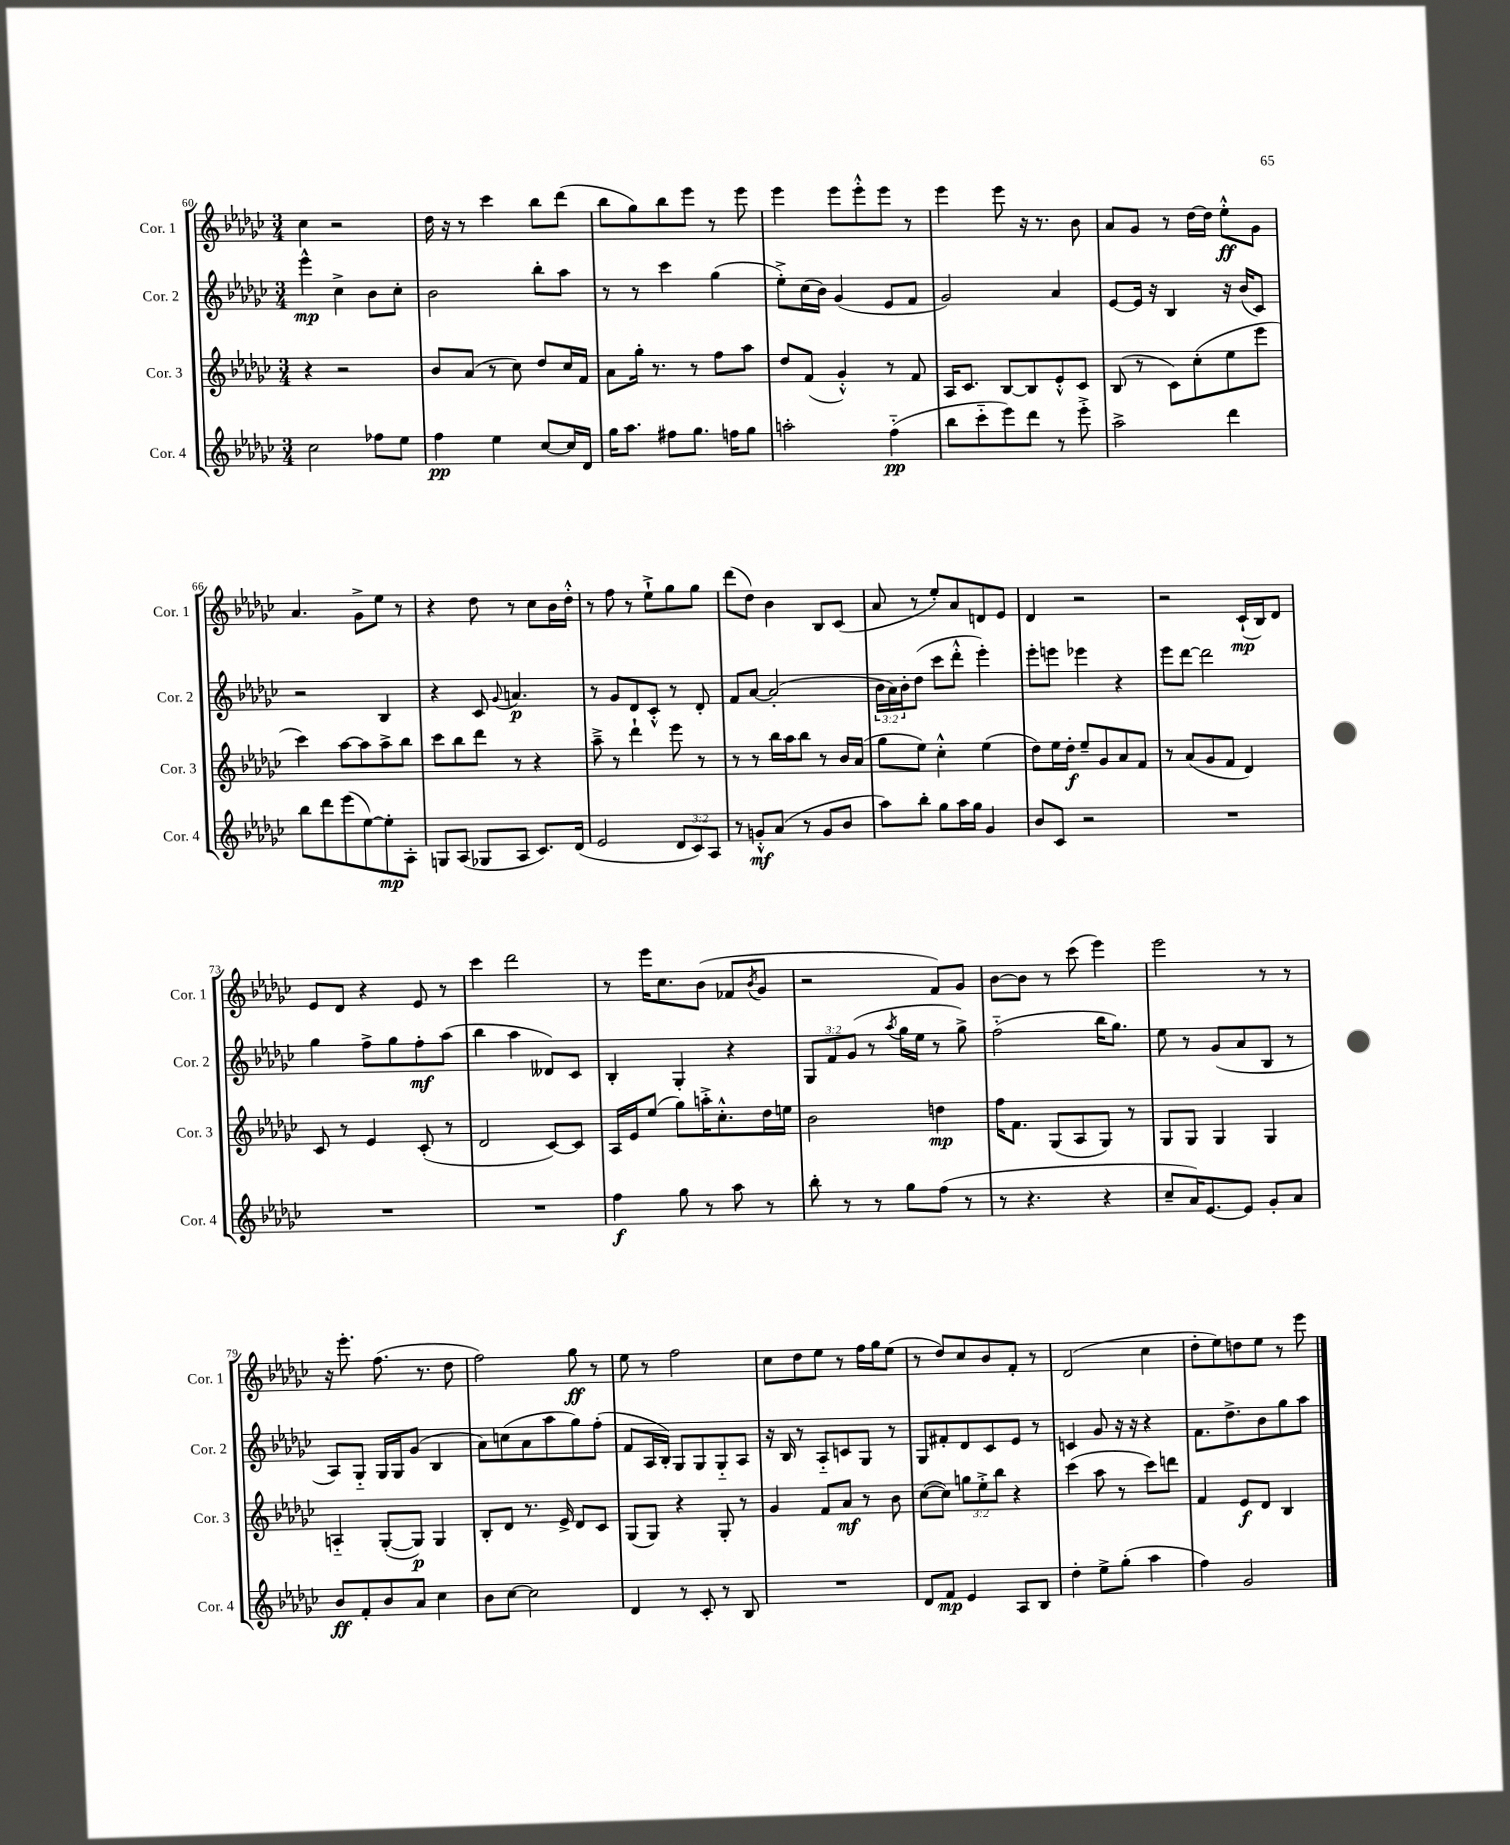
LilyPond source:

<<
\new StaffGroup <<
\new Staff = "s0" \with { instrumentName = "Cor. 1" shortInstrumentName = "Cor. 1" } {
    \clef treble \key ges \major \numericTimeSignature \time 3/4
    ces''4 r2 |
    des''16 r16 r8 ces'''4 bes''8 des'''8( |
    bes''8 ges''8) bes''8 ees'''8 r8 ees'''8 |
    ees'''4 ees'''8 ees'''8-.-^ ees'''8 r8 |
    ees'''4 ees'''8 r16 r8. bes'8 |
    aes'8 ges'8 r8 des''16~ des''16 ees''8-.-^\ff ges'8 |
    aes'4. ges'8-> ees''8 r8 |
    r4 des''8 r8 ces''8 bes'16 des''16-.-^ |
    r8 f''8 r8 ees''8-!-> ges''8 ges''8 |
    des'''8( des''8) bes'4 bes8 ces'8( |
    aes'8 r8 ees''8-.) aes'8 d'8 ees'8 |
    des'4 r2 |
    r2 ces'16-!\mp( bes16) des'8 |
    ees'8 des'8 r4 ees'8 r8 |
    ces'''4 des'''2 |
    r8 ees'''16 ces''8. bes'8( fes'8 \acciaccatura { bes'8 } ges'8 |
    r2 f'8) ges'8 |
    bes'8~ bes'8 r8 ces'''8( ees'''4) |
    ees'''2 r8 r8 |
    r16 ees'''8.-. f''8.( r8. des''8 |
    f''2) ges''8\ff r8 |
    ees''8 r8 f''2 |
    ces''8 des''8 ees''8 r8 f''16 ges''16 ees''8( |
    r8 des''8) ces''8 bes'8 f'8-. r8 |
    des'2( ces''4 |
    des''8-. ees''8) d''8 ees''8 r8 ees'''8 \bar "|." |
}
\new Staff = "s1" \with { instrumentName = "Cor. 2" shortInstrumentName = "Cor. 2" } {
    \clef treble \key ges \major \numericTimeSignature \time 3/4 \override Staff.TupletNumber.text = #tuplet-number::calc-fraction-text
    ees'''4-^\mp ces''4-> bes'8 ces''8-. |
    bes'2 bes''8-. aes''8 |
    r8 r8 ces'''4 ges''4( |
    ees''8-.->) ces''16( bes'16) ges'4( ees'8 f'8 |
    ges'2) aes'4 |
    ees'8~ ees'16 r16 bes4 r16 bes'16( ces'8) |
    r2 bes4 |
    r4 ces'8 \appoggiatura { ges'8 } a'4.\p |
    r8 ges'8 des'8 ces'8-.-^ r8 des'8-. |
    f'8 aes'8~ aes'2-.( |
    \tuplet 3/2 { bes'16 aes'16) bes'16-. } des''8( ces'''8 des'''8-.-^ ees'''4-.) |
    ees'''8-. e'''8 ees'''4 r4 |
    ees'''8 des'''8~ des'''2 |
    ges''4 f''8-> ges''8 f''8-.\mf aes''8( |
    bes''4 aes''4 deses'8) ces'8 |
    bes4-. ges4-. r4 |
    \tuplet 3/2 { ges8 f'8 ges'8( } r8 \acciaccatura { aes''8 } ges''16 ees''16 r8 ges''8->) |
    f''2-_( bes''16 ges''8.) |
    ees''8 r8 ges'8( aes'8 bes8 r8 |
    aes8) ges8-_ ges16 ges16 ges'8( bes4 |
    aes'8) c''8( aes'8 aes''8 ges''8) f''8-.( |
    f'8 aes16 bes16-.) ges8 ges8 ges8-_ aes8 |
    r16 bes16 r8 aes8-_ c'8 ges8 r8 |
    ges8 fis'8-. des'8 ces'8 ees'8 r8 |
    c'4 ges'8 r16 r16 r4 |
    f'8. des''8.-> bes'8 ges''8 aes''8 \bar "|." |
}
\new Staff = "s2" \with { instrumentName = "Cor. 3" shortInstrumentName = "Cor. 3" } {
    \clef treble \key ges \major \numericTimeSignature \time 3/4 \override Staff.TupletNumber.text = #tuplet-number::calc-fraction-text
    r4 r2 |
    bes'8 aes'8( r8 ces''8) des''8 ces''16 f'16 |
    aes'8 ges''16-. r8. r8 f''8 aes''8 |
    des''8 f'8( ges'4-.-^) r8 f'8 |
    aes16 ces'8. bes8~ bes8 ees'8-.-^ ces'8 |
    bes8( r8 ces'8) ces''8-.( ees''8 ees'''8 |
    ces'''4) aes''8~ aes''8 aes''8-> bes''8 |
    ces'''8 bes''8 des'''8 r8 r4 |
    aes''8---> r8 des'''4-! ees'''8 r8 |
    r8 r8 bes''16 aes''16 bes''8 r8 bes'16 aes'16( |
    ges''8 ees''8) ces''4-.-^ ees''4( |
    des''8) ees''16 des''16-.\f ees''8-- ges'8 aes'8 f'8 |
    r8 aes'8( ges'8 f'8 des'4) |
    ces'8 r8 ees'4 ces'8-.( r8 |
    des'2 ces'8~) ces'8 |
    aes16 ees'16 ees''8( ges''8) a''16-.-> ces''8.-.-^ des''16 e''16 |
    bes'2 d''4\mp |
    f''16 f'8. ges8( aes8 ges8) r8 |
    ges8 ges8 ges4 ges4 |
    a4-_ ges8~-.( ges8\p) ges4 |
    bes8-. des'8 r8. ees'16-> des'8 ces'8 |
    ges8( ges8) r4 ges8-. r8 |
    ges'4 f'8 aes'8\mf r8 bes'8 |
    ces''8~( ces''8) \tuplet 3/2 { g''8 ees''8-.-> bes''8 } r4 |
    ces'''4( aes''8 r8 ces'''8) d'''8 |
    f'4 ees'8\f des'8 bes4 \bar "|." |
}
\new Staff = "s3" \with { instrumentName = "Cor. 4" shortInstrumentName = "Cor. 4" } {
    \clef treble \key ges \major \numericTimeSignature \time 3/4 \override Staff.TupletNumber.text = #tuplet-number::calc-fraction-text
    ces''2 fes''8 ees''8 |
    f''4\pp ees''4 ces''8~ ces''16 des'16 |
    ges''16 aes''8. fis''8 ges''8. f''16 ges''8 |
    a''2-. f''4-_\pp( |
    bes''8 ces'''8-_ ees'''8) des'''8 r8 ees'''8-.-> |
    aes''2-> des'''4 |
    bes''8 des'''8 ees'''8( ees''8~) ees''8-.\mp aes8-. |
    g8 aes8( ges8 aes8 ces'8.) des'16( |
    ees'2 \tuplet 3/2 { des'8 ces'8) aes8 } |
    r8 g'8-.-^\mf aes'8( r8 g'8 bes'8 |
    aes''8) bes''8-. ges''8 aes''16 ges''16 ges'4 |
    bes'8 ces'8 r2 |
    R2. |
    R2. |
    R2. |
    f''4\f ges''8 r8 aes''8 r8 |
    bes''8-. r8 r8 ges''8 f''8( r8 |
    r8 r4. r4 |
    ces''8-- aes'16) ees'8.~ ees'8 ges'8-. aes'8 |
    bes'8\ff f'8-. bes'8 aes'8 ces''4 |
    bes'8 ces''8~ ces''2 |
    des'4 r8 ces'8-. r8 bes8 |
    R2. |
    des'8 f'8\mp ees'4 aes8 bes8 |
    des''4-. ees''8-> ges''8-.( aes''4 |
    f''4) ges'2 \bar "|." |
}
>>
>>
\layout { \context { \Score currentBarNumber = #60 } }
